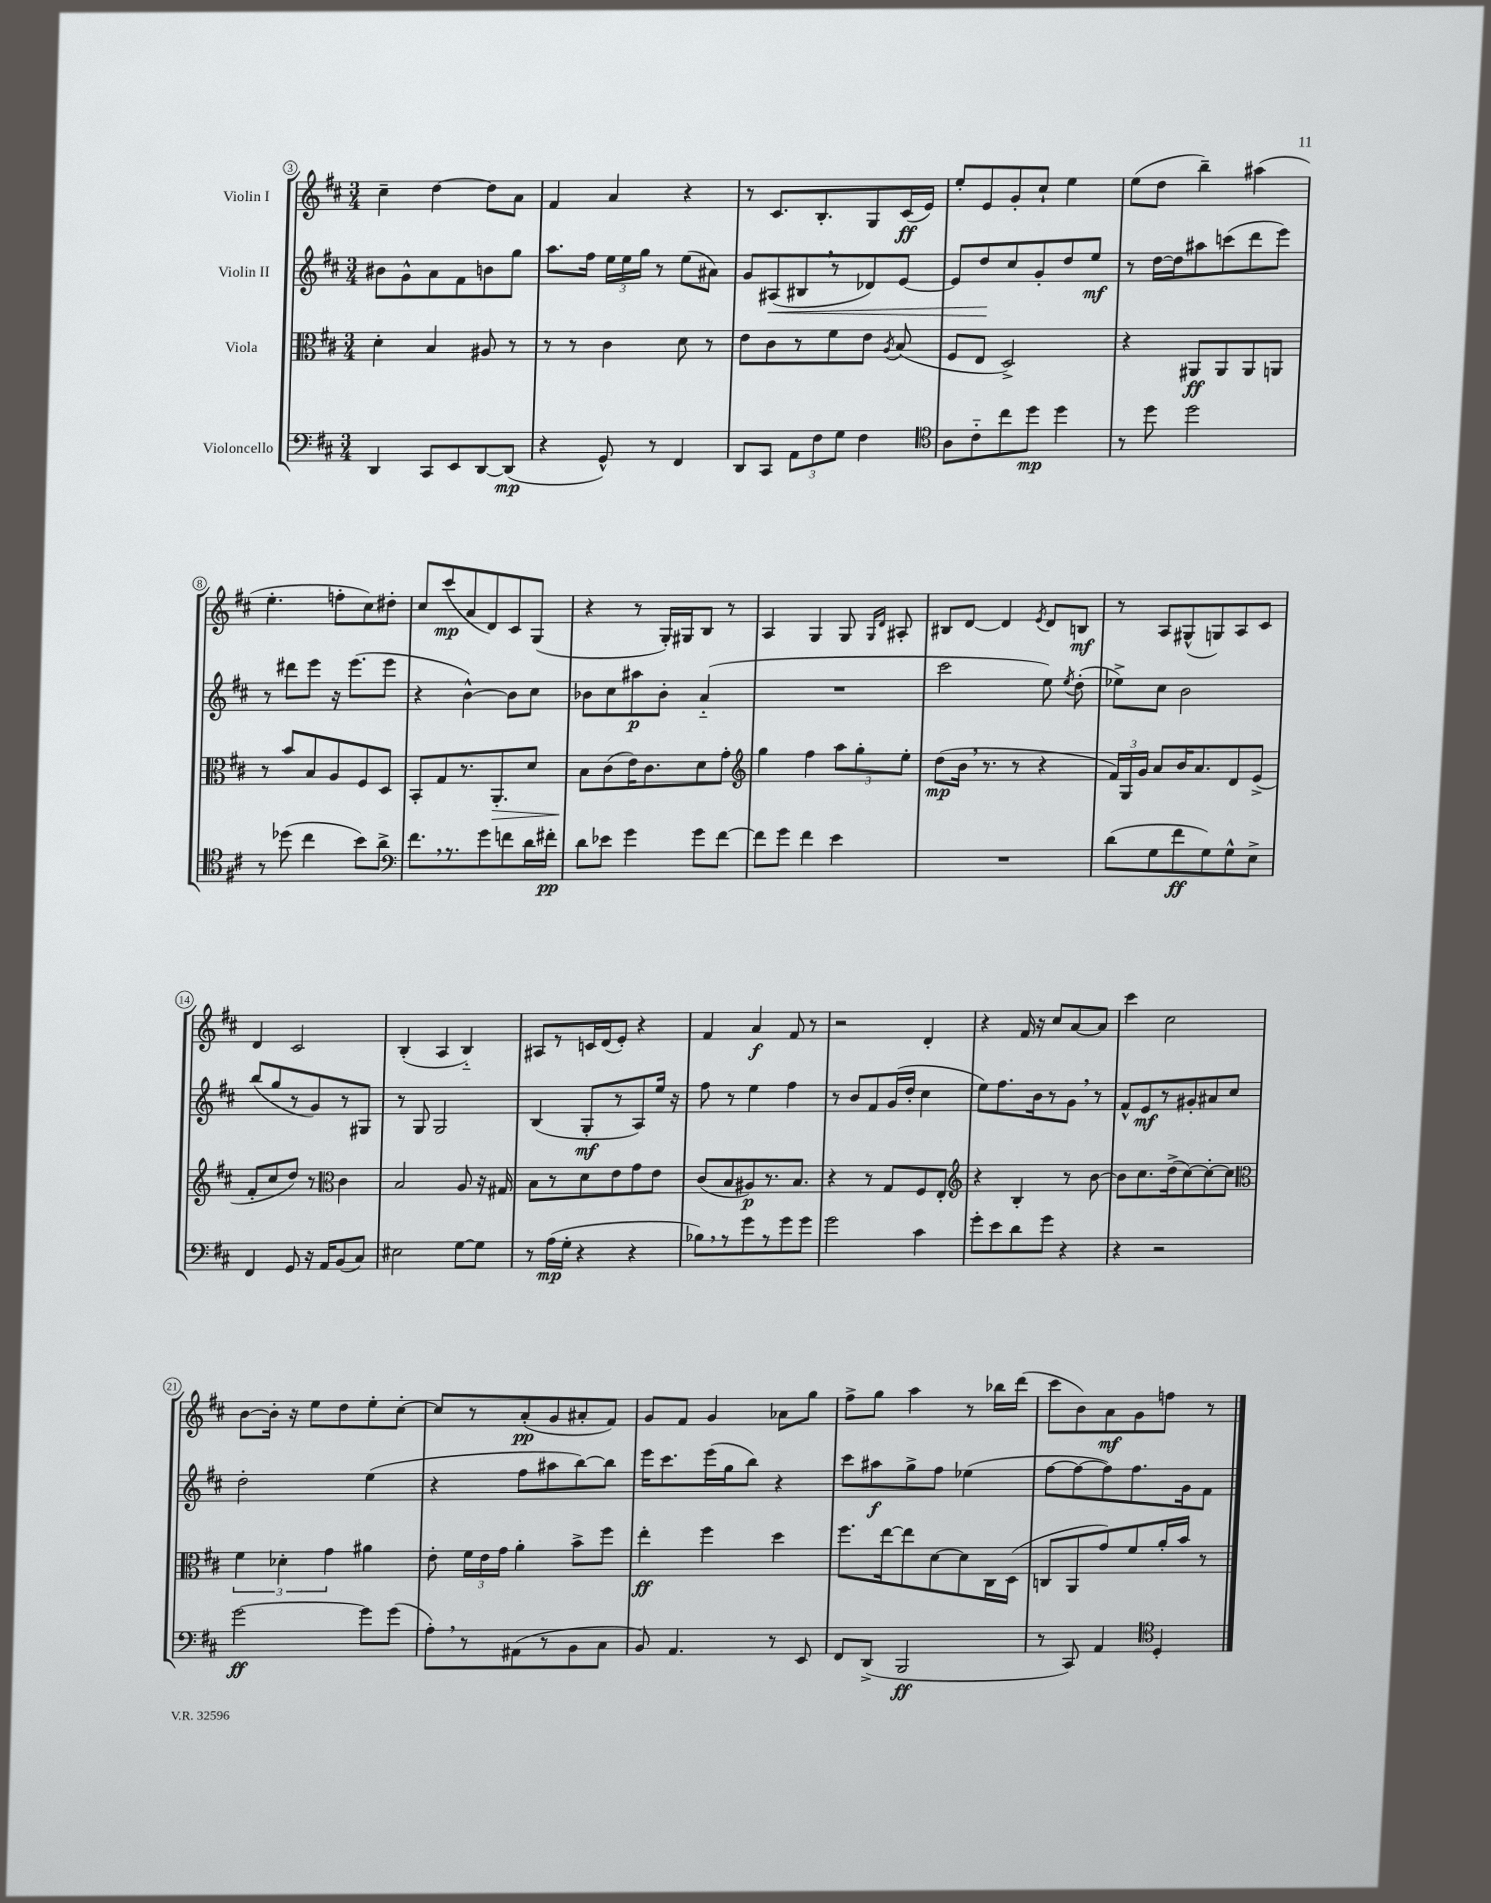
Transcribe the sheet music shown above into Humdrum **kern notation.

**kern	**dynam	**kern	**dynam	**kern	**dynam	**kern	**dynam
*part4	*part4	*part3	*part3	*part2	*part2	*part1	*part1
*staff4	*staff4	*staff3	*staff3	*staff2	*staff2	*staff1	*staff1
*I"Violoncello	*	*I"Viola	*	*I"Violin II	*	*I"Violin I	*
*clefF4	*	*clefC3	*	*clefG2	*	*clefG2	*
*k[f#c#]	*	*k[f#c#]	*	*k[f#c#]	*	*k[f#c#]	*
*M3/4	*	*M3/4	*	*M3/4	*	*M3/4	*
=3	=3	=3	=3	=3	=3	=3	=3
4DD/	.	4d'\	.	8b#X\L	.	4cc#~\	.
.	.	.	.	8g^^\	.	.	.
8CC#/L	.	4B/	.	8a\	.	[4dd\	.
8EE/	.	.	.	8f#\	.	.	.
[8DD/	.	8A#X/	.	8bn\	.	8dd\L]	.
(8DD/J]	mp	8r	.	8gg\J	.	8a\J	.
=4	=4	=4	=4	=4	=4	=4	=4
4r	.	8r	.	8.aa\L	.	4f#/	.
.	.	8r	.	.	.	.	.
.	.	.	.	16ff#\Jk	.	.	.
8GG^^/)	.	4c#\	.	24ee\LL	.	4a/	.
.	.	.	.	24ee\	.	.	.
.	.	.	.	24gg\JJ	.	.	.
8r	.	.	.	8r	.	.	.
4FF#/	.	8d\	.	(8ee\L	.	4r	.
.	.	8r	.	8a#X\J)	.	.	.
=5	=5	=5	=5	=5	=5	=5	=5
8DD/L	.	8e\L	.	8g/L	.	8r	.
!	!	!	!	!	!LO:HP:b	!	!
8CC#/J	.	8c#\	.	(8A#X/	<	8.c#/L	.
12AA\L	.	8r	.	8B#X,/	.	.	.
.	.	.	.	.	.	8.B'/	.
12F#\	.	.	.	.	.	.	.
.	.	8f#\	.	8r	.	.	.
12G\J	.	.	.	.	.	.	.
4F#\	.	8e\J	.	8d-X/)	.	8G/	.
.	.	8qA/	.	.	.	.	.
.	.	(8B/	.	[8e/J	.	(16c#/L	ff
.	.	.	.	.	.	16e/JJ)	.
=6	=6	=6	=6	=6	=6	=6	=6
*clefC4	*	*	*	*	*	*	*
8A\L	.	8F#/L	.	8e/L]	.	8ee'/L	.
8c#\	.	8E/J	.	8dd/	.	8e/	.
8cc#\	.	2D^/)	.	8cc#/	[	8g'/	.
8dd\J	mp	.	.	8g'/	.	8cc#`/J	.
4dd\	.	.	.	8dd/	.	4ee\	.
.	.	.	.	8ee/J	mf	.	.
=7	=7	=7	=7	=7	=7	=7	=7
8r	.	4r	.	8r	.	(8ee\L	.
8dd\	.	.	.	[16dd\LL	.	8dd\J	.
.	.	.	.	16dd\J]	.	.	.
2dd\	.	8AA#X/L	ff	8aa#X\	.	4bb~\)	.
.	.	8AA#/	.	(8cccn\	.	.	.
.	.	8AA#/	.	8ddd\	.	(4aa#X\	.
.	.	8AAn/J	.	8eee\J)	.	.	.
!!LO:LB:g=z
=8	=8	=8	=8	=8	=8	=8	=8
8r	.	8r	.	8r	.	4.ee'\	.
(8dd-X\	.	8b/L	.	8ddd#X\L	.	.	.
4cc#\	.	8B/	.	8eee\J	.	.	.
.	.	8A/	.	16r	.	8ffn'\L	.
.	.	.	.	(8.eee\L	.	.	.
8b\L)	.	8F#/	.	.	.	8cc#\)	.
8a^\J	.	8D/J	.	8eee\J	.	8dd#X'\J	.
=9	=9	=9	=9	=9	=9	=9	=9
*clefF4	*	*	*	*	*	*	*
8.f#,\L	.	8BB'/L	.	4r	.	8cc#/L	.
.	.	8G/	.	.	.	(8ccc#/	mp
8.r	.	.	.	.	.	.	.
.	.	8.r	.	[4b^^\)	.	8a/	.
8g\	.	.	.	.	.	8d/)	.
!	!	!	!LO:HP:b	!	!	!	!
.	.	8.AA'/	>	.	.	.	.
8fn\	.	.	.	8b\L]	.	8c#/	.
16d\L	.	8d/J	.	8cc#\J	.	(8G/J	.
16f#X'\JJ	pp	.	.	.	.	.	.
=10	=10	=10	=10	=10	=10	=10	=10
8d\L	.	8B\L	.	8b-X\L	.	4r	.
8e-X\J	.	(8c#\	]	8cc#\	.	.	.
4g\	.	16e\K)	.	8aa#X\	p	8r	.
.	.	8.c#\	.	.	.	.	.
.	.	.	.	8b-'\J	.	16G'/LL)	.
.	.	.	.	.	.	16G#X/J	.
8g\L	.	8d\	.	(4a/	.	8B/J	.
[8f#\J	.	8g'\J	.	.	.	8r	.
=11	=11	=11	=11	=11	=11	=11	=11
*	*	*clefG2	*	*	*	*	*
8f#\L]	.	4gg\	.	2.r	.	4A/	.
8g\J	.	.	.	.	.	.	.
4f#\	.	4ff#\	.	.	.	4G/	.
4e\	.	12aa\L	.	.	.	8G/	.
.	.	12gg'\	.	.	.	.	.
.	.	.	.	.	.	16qqG/LL	.
.	.	.	.	.	.	16qqd/JJ	.
.	.	.	.	.	.	8A#X'/	.
.	.	12ee'\J	.	.	.	.	.
=12	=12	=12	=12	=12	=12	=12	=12
2.r	.	(8dd\L	mp	2ccc#\	.	8B#X/L	.
.	.	16b,\Jk	.	.	.	[8d/J	.
.	.	8.r	.	.	.	.	.
.	.	.	.	.	.	4d/]	.
.	.	8r	.	.	.	.	.
.	.	.	.	.	.	8qe/	.
.	.	4r	.	8ee\)	.	8d/L	.
.	.	.	.	8qee/	.	.	.
.	.	.	.	(8dd'\	.	8Bn/J	mf
=13	=13	=13	=13	=13	=13	=13	=13
(8d\L	.	24f#/LL)	.	8ee-X^\L)	.	8r	.
.	.	24G/	.	.	.	.	.
.	.	24g/JJ	.	.	.	.	.
8G\	.	8a/L	.	8cc#\J	.	8A/L	.
8f#\	ff	16b/K	.	2b\	.	(8G#X^^/	.
.	.	8.a/	.	.	.	.	.
8G\)	.	.	.	.	.	8Gn/)	.
8G^^\	.	8d/	.	.	.	8A/	.
8E^\J	.	(8e^/J	.	.	.	8c#/J	.
!!LO:LB:g=z
=14	=14	=14	=14	=14	=14	=14	=14
4FF#/	.	8f#'/L	.	(8bb/L	.	4d/	.
.	.	8cc#/	.	8gg/	.	.	.
8GG/	.	8dd/J)	.	8r	.	2c#/	.
16r	.	8r	.	8g/)	.	.	.
16AA/KL	.	.	.	.	.	.	.
*	*	*clefC3	*	*	*	*	*
(8BB/	.	4c#\	.	8r	.	.	.
8C#/J)	.	.	.	8G#X/J	.	.	.
=15	=15	=15	=15	=15	=15	=15	=15
2E#X\	.	2B/	.	8r	.	(4B'/	.
.	.	.	.	8G/	.	.	.
.	.	.	.	2G/	.	4A/	.
[8G\L	.	8A/	.	.	.	4B/)	.
8G\J]	.	16r	.	.	.	.	.
.	.	16G#X/	.	.	.	.	.
=16	=16	=16	=16	=16	=16	=16	=16
8r	.	8B\L	.	(4B/	.	8A#X/L	.
(16A\LL	mp	8r	.	.	.	8r	.
16G'\JJ	.	.	.	.	.	.	.
4r	.	8d\	.	8G'/L	mf	16cn/L	.
.	.	.	.	.	.	(16d/J	.
.	.	8e\	.	8r	.	8e'/J)	.
4r	.	8g\	.	8A/)	.	4r	.
.	.	8e\J	.	16ee/Jk	.	.	.
.	.	.	.	16r	.	.	.
=17	=17	=17	=17	=17	=17	=17	=17
8B-X,\L)	.	(8c#/L	.	8ff#\	.	4f#/	.
8r	.	8B/	.	8r	.	.	.
8g\	.	8A#X/)	p	4ee\	.	4a/	f
8r	.	8.r	.	.	.	.	.
8g\	.	.	.	4ff#\	.	8f#/	.
.	.	8.B/J	.	.	.	.	.
8g\J	.	.	.	.	.	8r	.
=18	=18	=18	=18	=18	=18	=18	=18
2g\	.	4r	.	8r	.	2r	.
.	.	.	.	8b/L	.	.	.
.	.	8r	.	8f#/	.	.	.
.	.	8G/L	.	(16g/L	.	.	.
.	.	.	.	16dd'/JJ	.	.	.
4c#\	.	8F#/	.	4cc#\	.	4d'/	.
.	.	8E'/J	.	.	.	.	.
=19	=19	=19	=19	=19	=19	=19	=19
*	*	*clefG2	*	*	*	*	*
8g'\L	.	4r	.	8ee\L)	.	4r	.
8e\	.	.	.	8.ff#\	.	.	.
8d\	.	4B'/	.	.	.	16f#/	.
.	.	.	.	16b\k	.	16r	.
8g\J	.	.	.	8r	.	8cc#/L	.
4r	.	8r	.	8g,\J	.	[8a/	.
.	.	[8b\	.	8r	.	8a/J]	.
=20	=20	=20	=20	=20	=20	=20	=20
4r	.	8b\L]	.	8f#^^/L	.	4ccc#\	.
.	.	8.cc#\	.	8e/	mf	.	.
2r	.	.	.	8r	.	2cc#\	.
.	.	(16dd^\k	.	.	.	.	.
.	.	[8cc#\)	.	8g#X'/	.	.	.
.	.	8cc#'\_	.	8a#X/	.	.	.
.	.	8cc#\J]	.	8cc#/J	.	.	.
!!LO:LB:g=z
=21	=21	=21	=21	=21	=21	=21	=21
*	*	*clefC3	*	*	*	*	*
[2g\	ff	6f#\	.	2dd'\	.	[8b\L	.
.	.	.	.	.	.	16b'\Jk]	.
.	.	6d-X'\	.	.	.	.	.
.	.	.	.	.	.	16r	.
.	.	.	.	.	.	8ee\L	.
.	.	6g\	.	.	.	.	.
.	.	.	.	.	.	8dd\	.
8g\L]	.	4a#X\	.	(4ee\	.	8ee'\	.
(8g\J	.	.	.	.	.	[8cc#'\J	.
=22	=22	=22	=22	=22	=22	=22	=22
8A',\L)	.	8e'\	.	4r	.	8cc#/L]	.
8r	.	24f#\LL	.	.	.	8r	.
.	.	24e\	.	.	.	.	.
.	.	24g\JJ	.	.	.	.	.
(8AA#X\	.	4a'\	.	8ff#\L	.	(8a'/	pp
8r	.	.	.	8aa#X\	.	8g/	.
8BB\	.	8b^\L	.	[8bb\)	.	8a#X'/	.
8C#\J	.	8ff#\J	.	8bb\J]	.	8f#/J)	.
=23	=23	=23	=23	=23	=23	=23	=23
8BB/)	.	4ee'\	ff	16eee\KL	.	8g/L	.
.	.	.	.	8.ccc#\	.	.	.
4.AA/	.	.	.	.	.	8f#/J	.
.	.	4ff#\	.	(16eee\L	.	4g/	.
.	.	.	.	16gg\J	.	.	.
.	.	.	.	8bb\J)	.	.	.
8r	.	4dd\	.	4r	.	8a-X\L	.
8EE/	.	.	.	.	.	8gg\J	.
=24	=24	=24	=24	=24	=24	=24	=24
8FF#/L	.	8.ff#\L	.	8ccc#\L	.	8ff#^\L	.
(8DD^/J	.	.	.	8aa#X\	f	8gg\J	.
.	.	[16ee\k	.	.	.	.	.
2BBB/	ff	8ee\]	.	8gg^\	.	4aa\	.
.	.	[8d\	.	8ff#\J	.	.	.
.	.	8d\]	.	(4ee-X\	.	8r	.
.	.	16C#\L	.	.	.	16bb-X\LL	.
.	.	(16D\JJ	.	.	.	(16ddd\JJ	.
=25	=25	=25	=25	=25	=25	=25	=25
8r	.	8Cn/L	.	[8ff#\L	.	8ccc#\L	.
8CC#/)	.	8AA/	.	8ff#\_	.	8b\)	.
4AA/	.	8g/)	.	8ff#\])	.	8a\	mf
.	.	8f#/	.	8.ff#\	.	8g\	.
*clefC4	*	*	*	*	*	*	*
4D'/	.	16a'/L	.	.	.	8ffn\J	.
.	.	16b/JJ	.	16g\k	.	.	.
.	.	8r	.	8f#\J	.	8r	.
==	==	==	==	==	==	==	==
*-	*-	*-	*-	*-	*-	*-	*-
